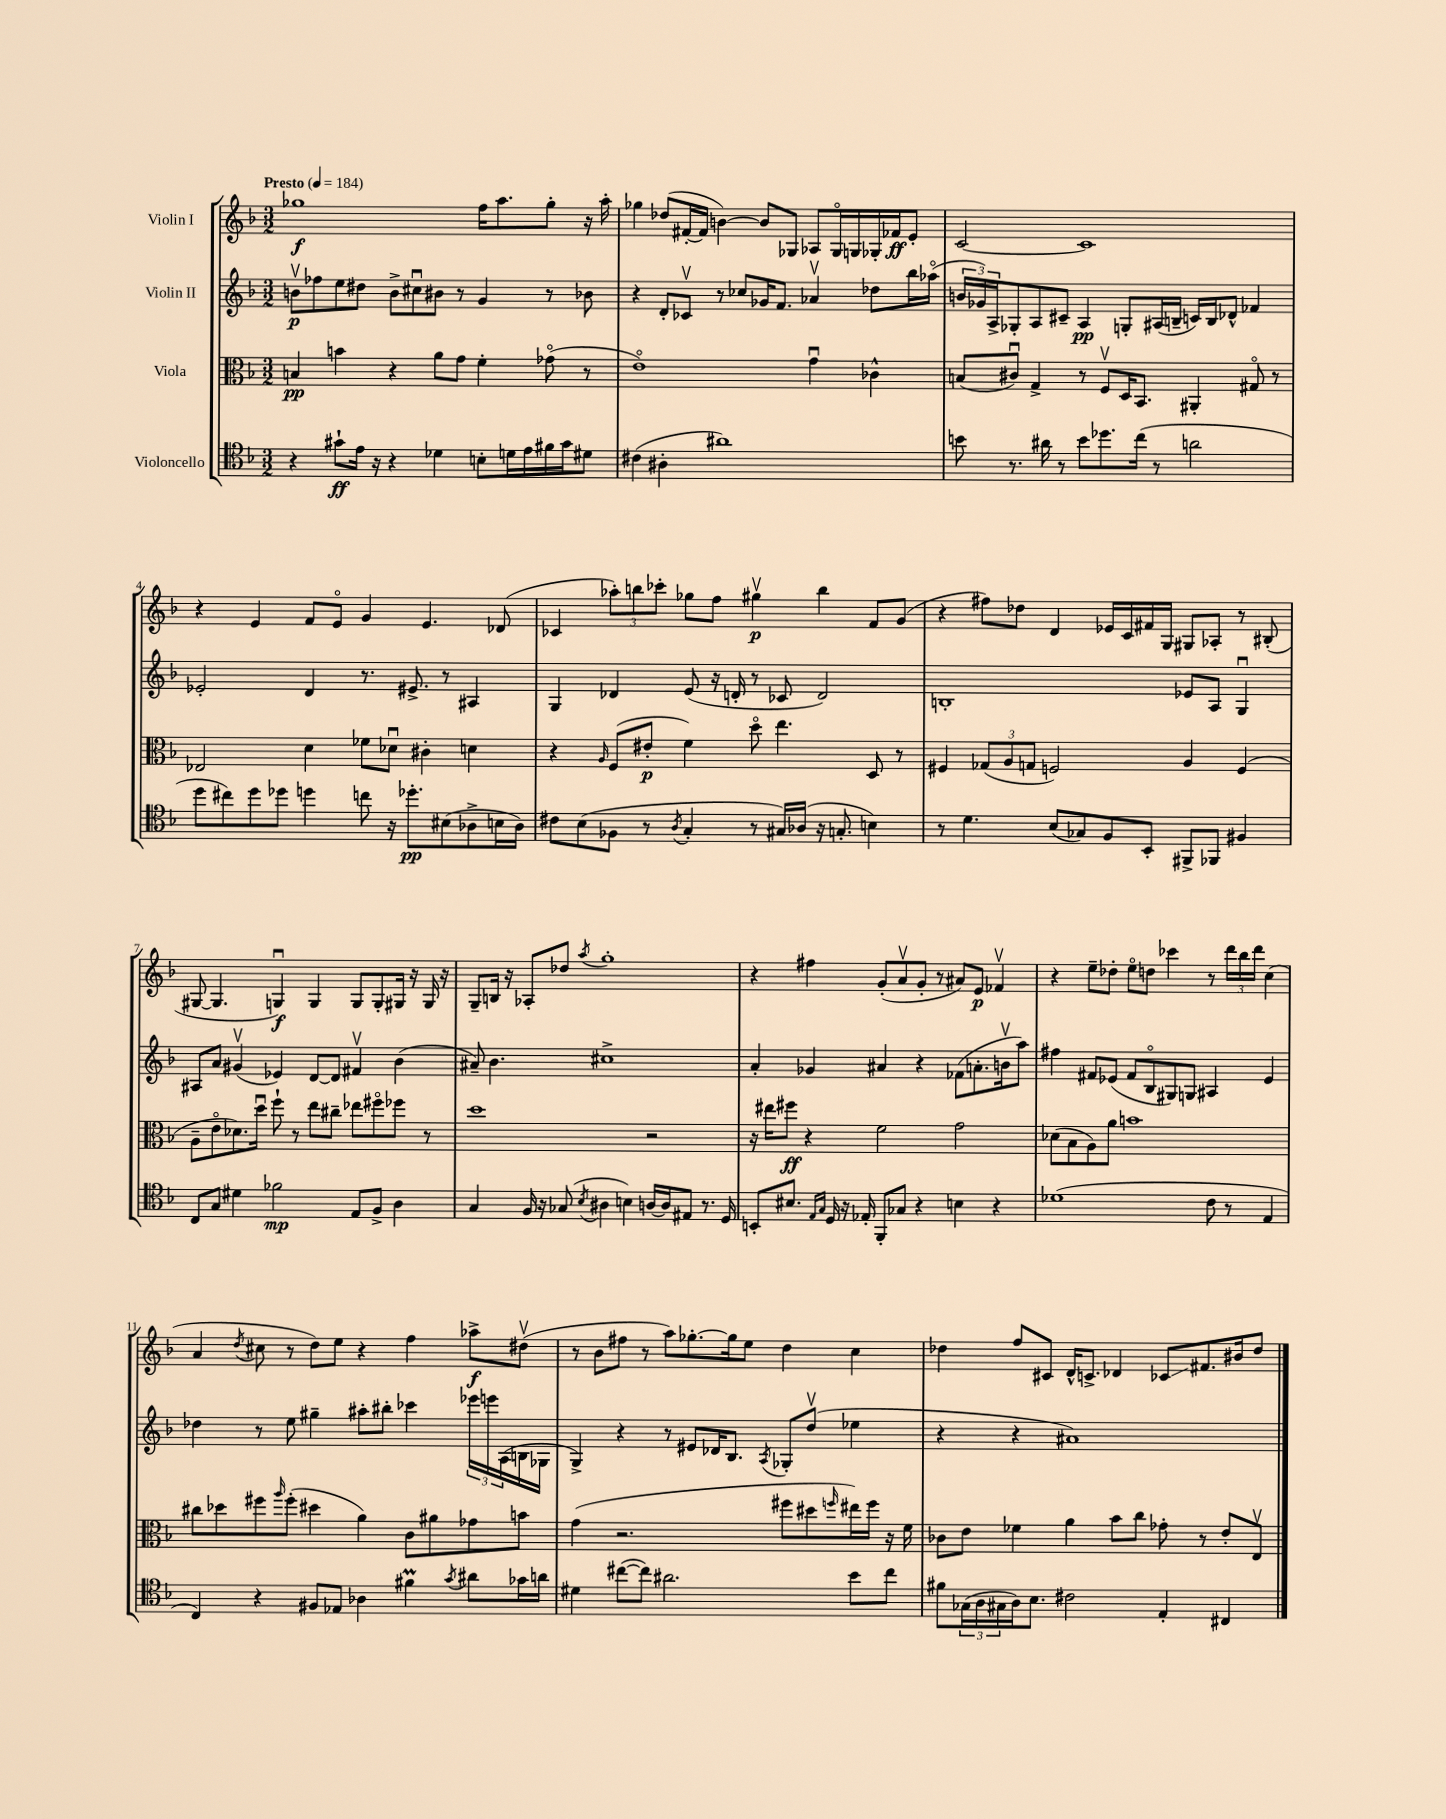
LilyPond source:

<<
\new StaffGroup <<
\new Staff = "s0" \with { instrumentName = "Violin I" } {
    \clef treble \key f \major \numericTimeSignature \time 3/2 \tempo "Presto" 4 = 184
    ges''1\f f''16 a''8. ges''8-. r16 a''16-. |
    ges''4 des''8( fis'16~-. fis'16 b'4~) b'8 ges8 aes8 ges16\flageolet g16 ges16-. fes'16\ff e'8-. |
    c'2~ c'1 |
    r4 e'4 f'8 e'8\flageolet g'4 e'4. des'8( |
    ces'4 \tuplet 3/2 { aes''8-.) b''8 ces'''8-. } ges''8 f''8 gis''4\upbow\p b''4 f'8 g'8( |
    r4 fis''8) des''8 d'4 ees'16 c'16 fis'16 g16 gis8 aes8-. r8 bis8-.( |
    gis8~ gis4. g4\downbow\f) g4 g8 g8-. gis16 r16 gis16 r16 |
    g8-- b16 r16 aes8-. des''8 \acciaccatura { a''8 } g''1-. |
    r4 fis''4 g'8-.( a'8\upbow g'8-. r8 ais'8) e'8\p fes'4\upbow |
    r4 e''8-- des''8-. e''8\flageolet d''8 ces'''4 r8 \tuplet 3/2 { d'''16 bes''16 d'''16 } c''4( |
    a'4 \acciaccatura { d''8 } cis''8 r8 d''8) e''8 r4 f''4 aes''8->\f dis''8\upbow( |
    r8 bes'8 fis''8 r8 a''8) ges''8.~-. ges''16 e''8 d''4 c''4 |
    des''4 f''8 cis'8 d'16-^ c'8.-> des'4 ces'8\glissando fis'8. bis'16 des''8 \bar "|." |
}
\new Staff = "s1" \with { instrumentName = "Violin II" } {
    \clef treble \key f \major \numericTimeSignature \time 3/2
    b'8\upbow\p fes''8 e''8 dis''8 b'8-> cis''8\downbow bis'8 r8 g'4 r8 bes'8 |
    r4 d'8-. ces'8\upbow r8 ces''8 ges'16 f'8. aes'4\upbow des''8 bes''16 aes''16\flageolet( |
    \tuplet 3/2 { b'16 ges'16) a16-> } ges8-. a8 cis'8-- a4\pp g8-. ais16( b16-- c'16) b16 des'8-^ fes'4 |
    ees'2-. d'4 r8. eis'8.-> r8 ais4 |
    g4 des'4 e'8( r16 d'16-. r8 ces'8 d'2) |
    b1-. ees'8 a8 g4\downbow |
    ais8 a'8 gis'4\upbow( ees'4) d'8~ d'8 fis'4\upbow bes'4( |
    ais'8--) bes'4. cis''1-> |
    a'4-. ges'4 ais'4 r4 fes'8( a'8.-. b'16\upbow a''8) |
    fis''4 fis'8 ees'8( fis'8 bes8\flageolet gis8) g8 ais4 ees'4 |
    des''4 r8 e''8 gis''4-- ais''8-. bis''8-. ces'''4 \tuplet 3/2 { ees'''16 e'''16 a16( } b16 ges16 |
    g4->) r4 r8 eis'8 des'16 bes8. \acciaccatura { a8 } ges8-. d''8\upbow( ees''4 |
    r4 r4 ais'1) \bar "|." |
}
\new Staff = "s2" \with { instrumentName = "Viola" } {
    \clef alto \key f \major \numericTimeSignature \time 3/2
    b4\pp b'4 r4 a'8 g'8 f'4-. ges'8\flageolet( r8 |
    e'1\flageolet) g'4\downbow ces'4-^ |
    b8( cis'8\downbow) g4-> r8 f8\upbow d16 bes,8. ais,4-. gis8\flageolet r8 |
    ees2 d'4 fes'8 des'8\downbow cis'4-. d'4 |
    r4 \grace { a16 } f8( eis'8-.\p f'4) d''8\flageolet e''4. d8 r8 |
    fis4 \tuplet 3/2 { ges8( a8 g8 } f2) a4 f4( |
    a8-- e'8\flageolet des'8.) d''16\downbow f''8-! r8 e''8 cis''8-- ees''8 fis''8\flageolet fes''8 r8 |
    d''1 r2 |
    r16 eis''16 fis''8\ff r4 f'2 g'2 |
    des'8( bes8 a8) a'8 b'1 |
    cis''8 des''8 fis''8 \grace { a''16 } fis''8-.( dis''4 a'4) c'8 ais'8 ges'8 b'8 |
    g'4( r2. fis''8 dis''8 \grace { f''16 } eis''16) f''16 r16 f'16 |
    ces'8 e'8 fes'4 a'4 bes'8 c''8 ges'8-. r8 e'8-. e8\upbow \bar "|." |
}
\new Staff = "s3" \with { instrumentName = "Violoncello" } {
    \clef tenor \key f \major \numericTimeSignature \time 3/2
    r4 gis'8-!\ff e'16 r16 r4 des'4 b8-. d'16 e'16 fis'16 gis'16 dis'8 |
    cis'4( ais4-. ais'1) |
    b'8 r8. ais'16 r8 b'8 des''8. c''16( r8 a'2 |
    d''8 cis''8) d''8 des''8 d''4 c''8 r16 des''8.-.\pp bis8( aes8-> b16 aes16) |
    cis'8 bes8( fes8 r8 \acciaccatura { a8 } g4-. r8 gis16) aes16( r16 g8.-. b4) |
    r8 d'4. bes8( ges8) f8 bes,8-. fis,8-> fes,8 fis4 |
    c8 g8 dis'4 fes'2\mp e8 f8-> a4 |
    g4 f16 r16 ges8( \acciaccatura { bes8 } ais4 b4) a16~ a16 eis8 r8. d16 |
    b,8-. bis8. \grace { e16 g16 } d16 r16 ees16-. f,8-. ges8 r4 b4 r4 |
    des'1( c'8 r8 e4 |
    c4) r4 fis8 ees8 aes4 fis'4\prall \acciaccatura { g'8 } ais'8 ges'16 a'16 |
    dis'4 cis''8~( cis''8) ais'2. bes'8 cis''8 |
    fis'8 \tuplet 3/2 { ges16( a16 gis16 } a16) bes8. cis'2 e4-. cis4 \bar "|." |
}
>>
>>
